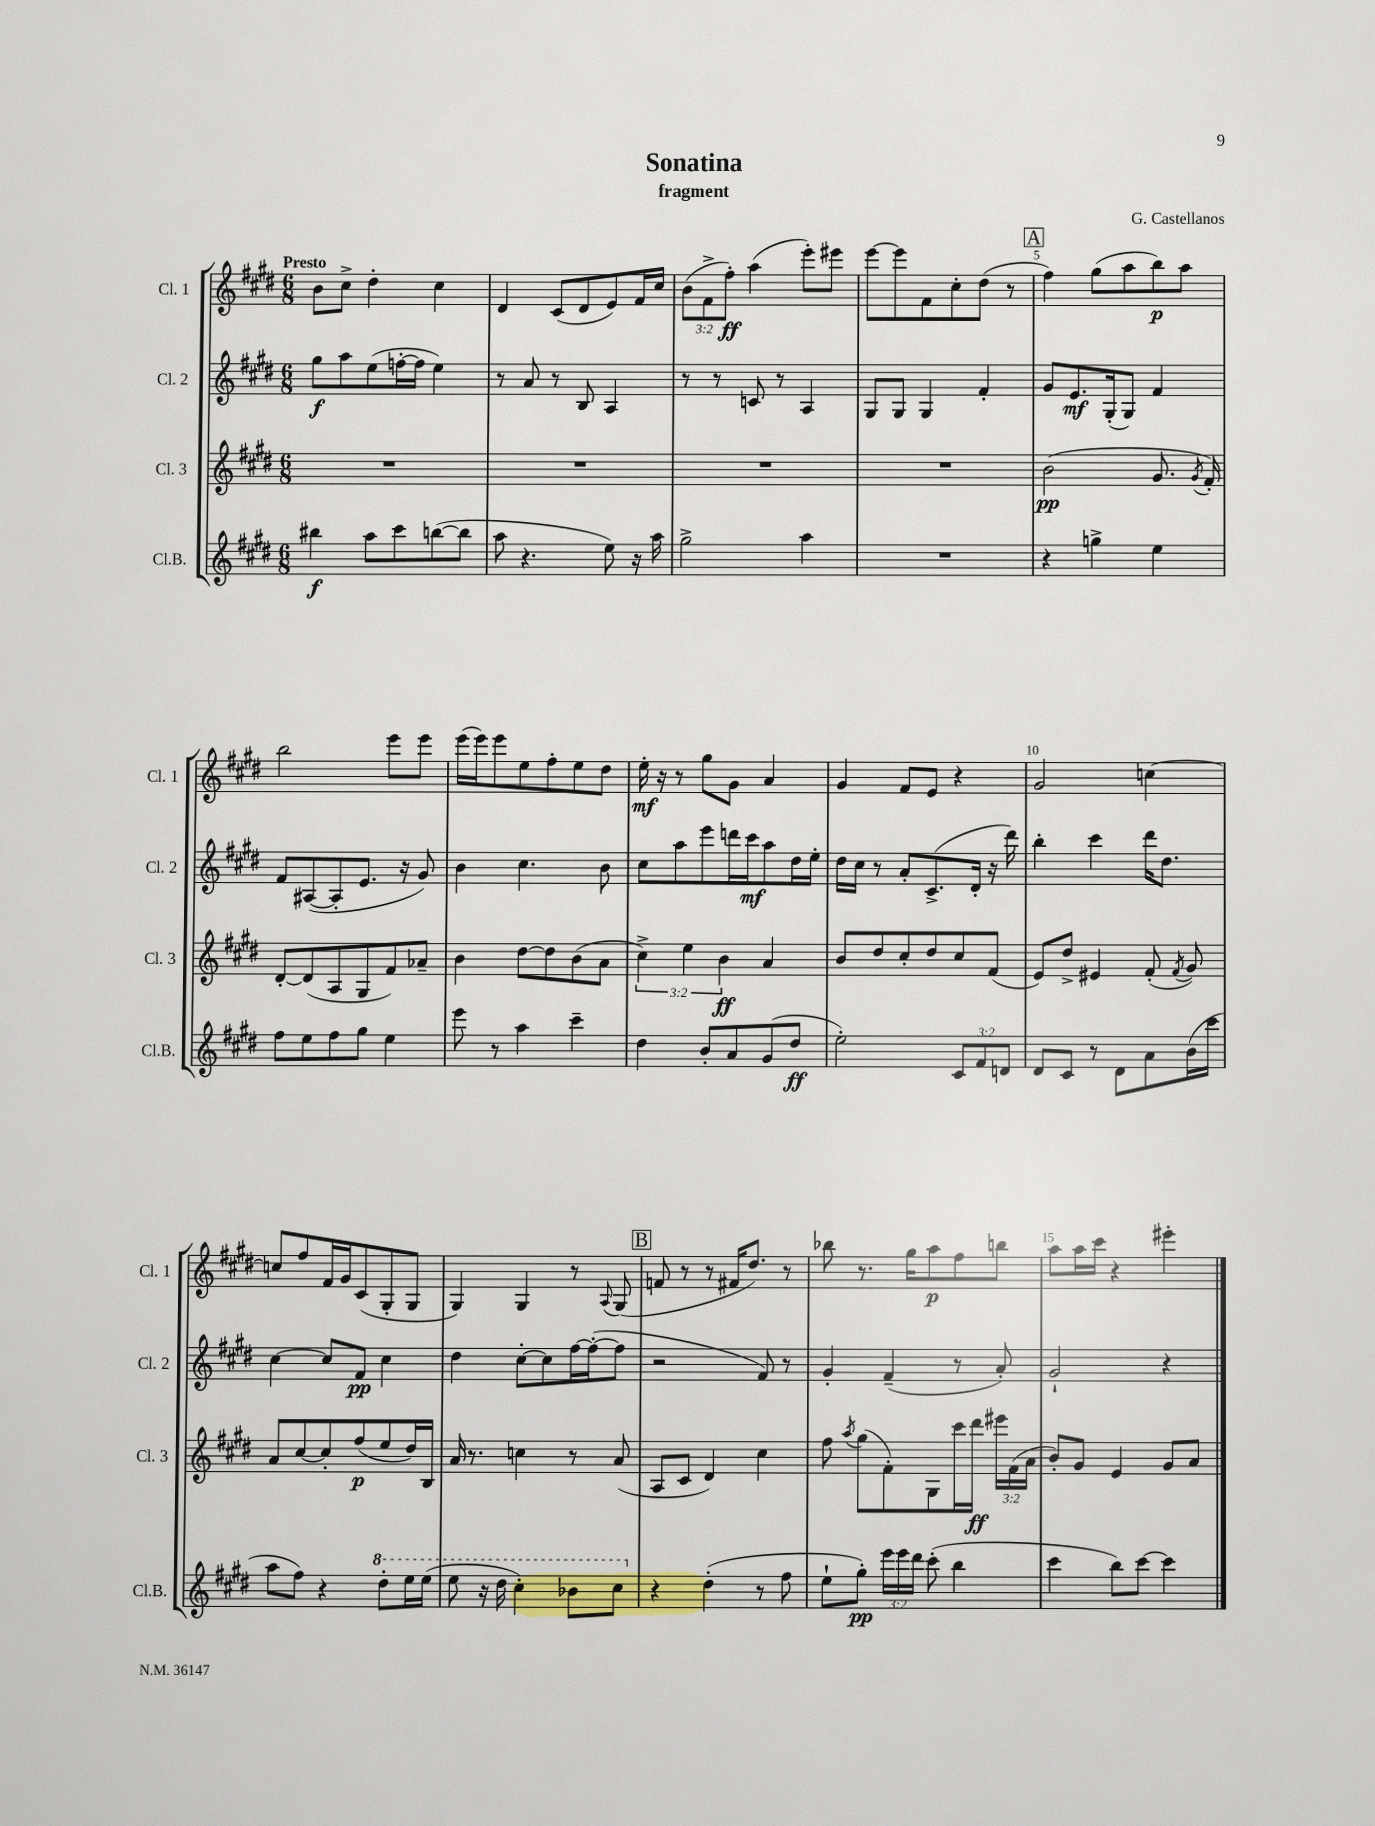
\header { title = "Sonatina" composer = "G. Castellanos" subtitle = "fragment" }
<<
\new StaffGroup <<
\new Staff = "s0" \with { instrumentName = "Cl. 1" shortInstrumentName = "Cl. 1" } {
    \clef treble \key e \major \numericTimeSignature \time 6/8 \override Staff.TupletNumber.text = #tuplet-number::calc-fraction-text \tempo "Presto"
    \autoBeamOff b'8[ cis''8]-> dis''4-. cis''4 |
    dis'4 cis'8[( dis'8 e'8) fis'16 cis''16] |
    \tuplet 3/2 { b'8[( fis'8-> fis''8]-.\ff) } a''4( e'''8[-.) eis'''8] |
    e'''8[~ e'''8 fis'8 cis''8-. dis''8]( r8 |
    \mark \markup { \box "A" } fis''4) gis''8[( a''8 b''8\p) a''8] |
    b''2 e'''8[ e'''8] |
    e'''16[( e'''16) e'''8 e''8 fis''8-. e''8 dis''8] |
    e''16-.\mf r16 r8 gis''8[ gis'8] a'4 |
    gis'4 fis'8[ e'8] r4 |
    gis'2 c''4~ |
    c''8[ fis''8 fis'16 gis'16 cis'8( gis8-. gis8] |
    gis4) gis4 r8 \appoggiatura { a8 } gis8( |
    \mark \markup { \box "B" } f'8 r8 r8 fis'16[ dis''8.]) r8 |
    bes''8 r8. gis''16[ a''8\p fis''8 b''8] |
    a''8[ a''16 cis'''16] r4 eis'''4-. \bar "|." |
}
\new Staff = "s1" \with { instrumentName = "Cl. 2" shortInstrumentName = "Cl. 2" } {
    \clef treble \key e \major \numericTimeSignature \time 6/8
    \autoBeamOff gis''8[\f a''8 e''8( f''16~-. f''16] e''4) |
    r8 a'8 r8 b8 a4 |
    r8 r8 c'8 r8 a4 |
    gis8[ gis8] gis4 fis'4-. |
    \mark \markup { \box "A" } gis'8[ e'8.\mf gis16-.( gis8]) fis'4 |
    fis'8[ ais8~( ais8-. e'8.] r16 gis'8) |
    b'4 cis''4. b'8 |
    cis''8[ a''8 e'''8 d'''16 cis'''16\mf a''8 dis''16 e''16]-. |
    dis''16[ cis''16] r8 a'8[-. cis'8.->( dis'16]-. r16 dis'''16) |
    b''4-. cis'''4 dis'''16[ dis''8.] |
    cis''4~ cis''8[ fis'8]\pp cis''4 |
    dis''4 cis''8[~-. cis''8 fis''16~ fis''16~-.( fis''8] |
    \mark \markup { \box "B" } r2 fis'8) r8 |
    gis'4-. fis'4--( r8 a'8-.) |
    gis'2-! r4 \bar "|." |
}
\new Staff = "s2" \with { instrumentName = "Cl. 3" shortInstrumentName = "Cl. 3" } {
    \clef treble \key e \major \numericTimeSignature \time 6/8 \override Staff.TupletNumber.text = #tuplet-number::calc-fraction-text
    \autoBeamOff R2. |
    R2. |
    R2. |
    R2. |
    \mark \markup { \box "A" } b'2\pp( gis'8. \acciaccatura { gis'8 } fis'16-.) |
    dis'8[~-. dis'8( a8 gis8 fis'8) aes'8]-- |
    b'4 dis''8[~ dis''8 b'8( a'8] |
    \tuplet 3/2 { cis''4->) e''4 b'4\ff } a'4 |
    b'8[ dis''8 cis''8-. dis''8 cis''8 fis'8]( |
    e'8[) dis''8]-> eis'4 fis'8-.( \acciaccatura { fis'8 } gis'8) |
    a'8[ cis''8~ cis''8-. fis''8\p( e''8 dis''16) b16] |
    a'16 r8. c''4 r8 a'8( |
    \mark \markup { \box "B" } a8[ cis'8] dis'4) cis''4 |
    fis''8 \acciaccatura { a''8 } gis''8[( fis'8-.) gis8 cis'''16 dis'''16]\ff \tuplet 3/2 { eis'''16[ fis'16( a'16] } |
    b'8[-.) gis'8] e'4 gis'8[ a'8] \bar "|." |
}
\new Staff = "s3" \with { instrumentName = "Cl.B." shortInstrumentName = "Cl.B." } {
    \clef treble \key e \major \numericTimeSignature \time 6/8 \override Staff.TupletNumber.text = #tuplet-number::calc-fraction-text
    \autoBeamOff bis''4\f a''8[ cis'''8 b''8~( b''8] |
    a''8 r4. e''8) r16 a''16 |
    gis''2-> a''4 |
    R2. |
    \mark \markup { \box "A" } r4 g''4-> e''4 |
    fis''8[ e''8 fis''8 gis''8] e''4 |
    e'''8 r8 a''4 cis'''4-- |
    dis''4 b'8[-. a'8 gis'8( dis''8]\ff |
    e''2-.) \tuplet 3/2 { cis'8[ fis'8 d'8] } |
    dis'8[ cis'8] r8 dis'8[ a'8 b'16( cis'''16] |
    a''8[ fis''8]) r4 \ottava #1 dis'''8[-. e'''16 e'''16]( |
    e'''8 r16 dis'''16 cis'''4-.) bes''8[ cis'''8] \ottava #0 |
    \mark \markup { \box "B" } r4 dis''4-.( r8 fis''8 |
    e''8[-! gis''8]-.\pp) \tuplet 3/2 { e'''16[ e'''16 dis'''16] } cis'''8-.( b''4 |
    cis'''4 b''8[) cis'''8]~ cis'''4 \bar "|." |
}
>>
>>
\layout { \context { \Score \override BarNumber.break-visibility = ##(#f #t #t) barNumberVisibility = #(every-nth-bar-number-visible 5) } }
